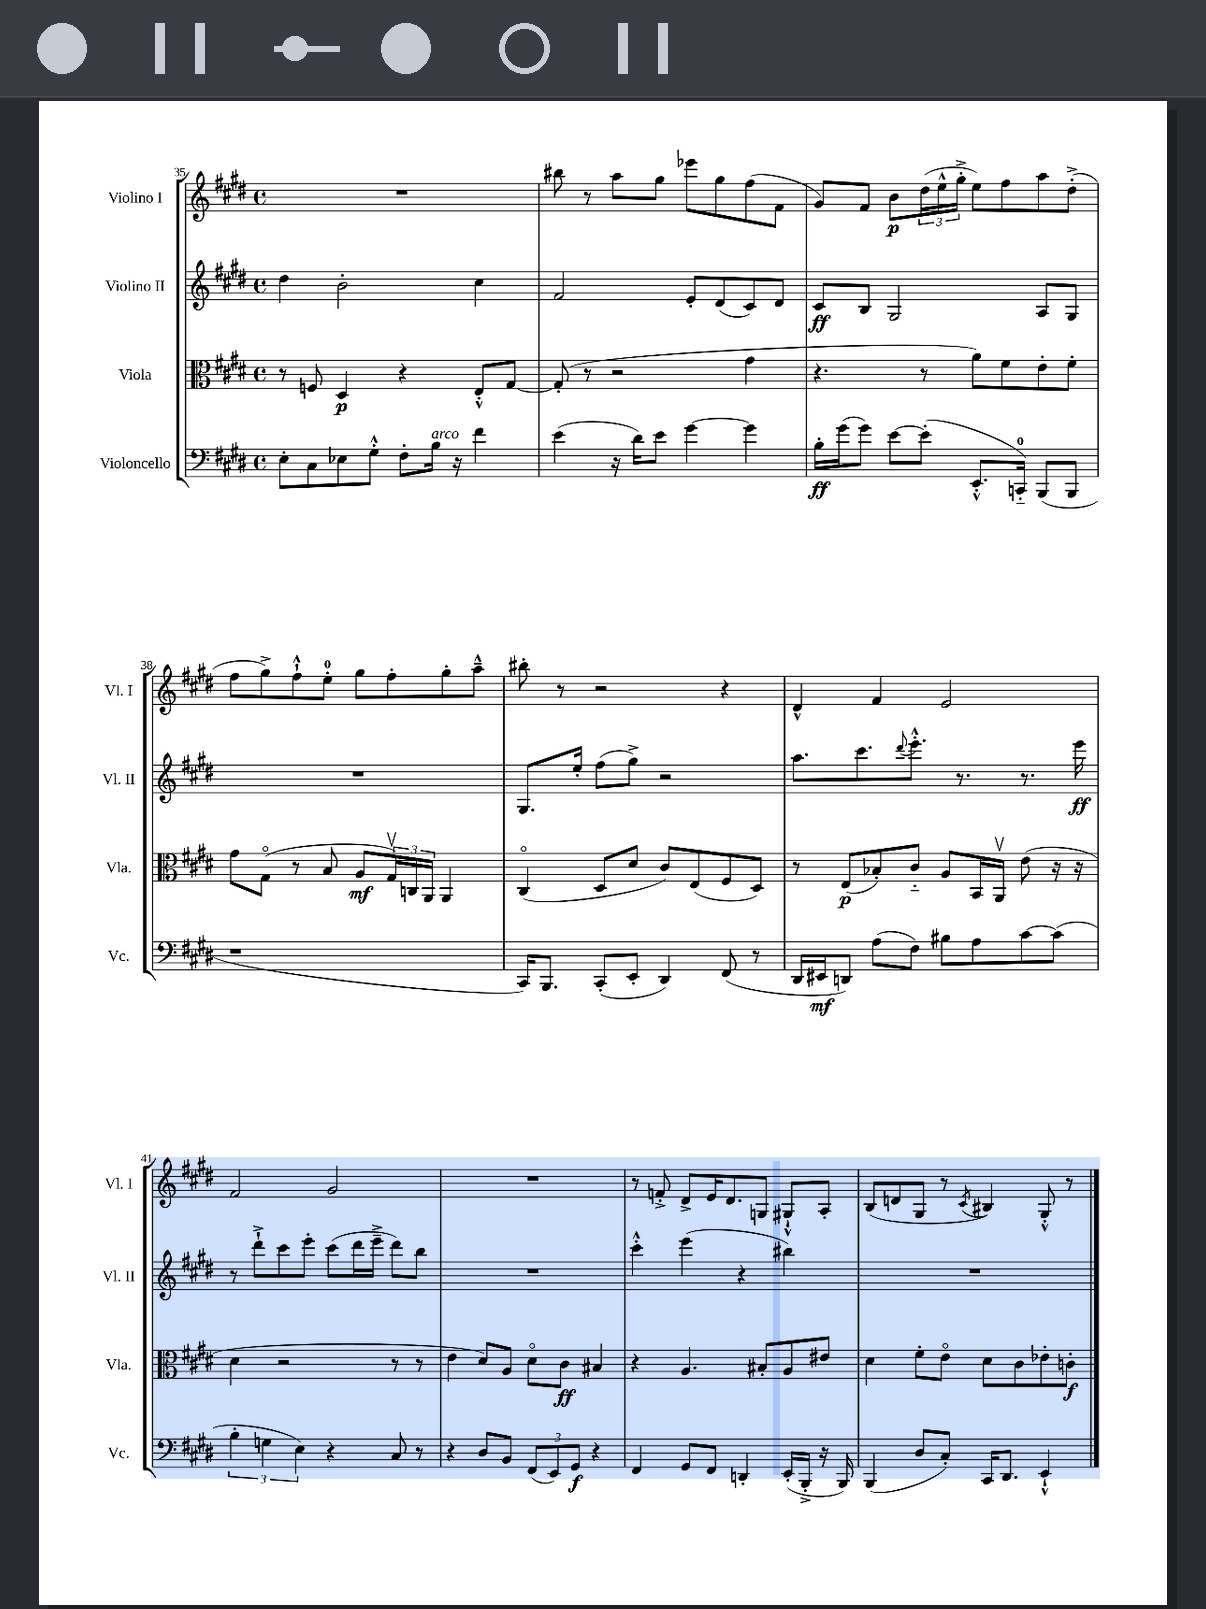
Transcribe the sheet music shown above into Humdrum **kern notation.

**kern	**kern	**kern	**kern
*staff4	*staff3	*staff2	*staff1
*clefF4	*clefC3	*clefG2	*clefG2
*k[f#c#g#d#]	*k[f#c#g#d#]	*k[f#c#g#d#]	*k[f#c#g#d#]
*M4/4	*M4/4	*M4/4	*M4/4
*met(c)	*met(c)	*met(c)	*met(c)
8E'	8r	4dd#	1r
8C#	8F	.	.
8E-	4D#	2b'	.
8G#'^^	.	.	.
8F#'	4r	.	.
16B	.	.	.
16r	.	.	.
4f#	8E'^^	4cc#	.
.	[8G#	.	.
=	=	=	=
(4e	(8G#']	2f#	8bb#
.	8r	.	8r
16r	2r	.	8aa
16d#)	.	.	.
8e	.	.	8gg#
[4g#	.	8e'	8eee-
.	.	(8d#	8gg#
4g#]	4g#	8c#)	(8ff#
.	.	8d#	8f#
=	=	=	=
16B'	4.r	8c#	8g#)
(16g#	.	.	.
8g#)	.	8B	8f#
[8e	.	2G#	8b
(8e']	8r	.	(24dd#
.	.	.	24ee^^
.	.	.	24gg#'^
8.EE'^^	8a)	.	8ee)
.	8f#	.	8ff#
16CC'~)	.	.	.
(8BBB	8e'	8A	8aa
8BBB	8f#'	8G#	(8dd#'^
=	=	=	=
1r	8g#	1r	8ff#
.	(8G#o	.	8gg#^)
.	8r	.	8ff#`^^
.	8B	.	8ee'
.	8A	.	8gg#
.	24G#v)	.	8ff#'
.	24C	.	.
.	24AA	.	.
.	4AA	.	8gg#'
.	.	.	8aa~^^
=	=	=	=
16CC#)	(4C#o	8.G#	8bb#'
8.BBB	.	.	.
.	.	.	8r
.	.	16ee'	.
(8CC#'	8D#	(8ff#	2r
8EE'	8d#	8gg#^)	.
4DD#)	8c#)	2r	.
.	(8E	.	.
(8FF#	8F#	.	4r
8r	8D#)	.	.
=	=	=	=
16DD#	8r	8.aa	4d#^^
16EE#	.	.	.
8DD)	(8E	.	.
.	.	8.ccc#	.
(8A	8B-')	.	4f#
.	.	8qqddd#	.
8F#)	8c#'~	8.eee'^^	.
8B#	8A	.	2e
.	.	8.r	.
8A	16BB	.	.
.	16AAv	.	.
[8c#	(8e	8.r	.
(8c#]	16r	.	.
.	16r	16eee	.
=	=	=	=
6B'	4d#	8r	2f#
.	.	8ddd#`^	.
6G	.	.	.
.	2r	8ccc#	.
6E)	.	.	.
.	.	8eee'	.
4r	.	(8ccc#	2g#
.	.	16ddd#	.
.	.	16eee~^	.
8C#	8r	8ddd#)	.
8r	8r	8bb	.
=	=	=	=
4r	4e	1r	1r
8D#	8d#)	.	.
8BB	8A	.	.
(12FF#	8d#o	.	.
12EE)	.	.	.
.	8c#	.	.
12GG#	.	.	.
4r	4B#	.	.
=	=	=	=
4FF#	4r	4ccc#'^^	8r
.	.	.	8f'^
8GG#	4.A	(4eee	8d#^
8FF#	.	.	16e
.	.	.	8.d#
4DD'	.	4r	.
.	8B#'	.	8G
(16EE'	8A	4bb#)	8G#`^^
16BBB'^	.	.	.
16r	8e#	.	8A'
16BBB)	.	.	.
=	=	=	=
(4BBB	4d#	1r	(8B
.	.	.	8d
8D#	8f#'	.	8G#
8C#')	8eo	.	8r
.	.	.	8qc#
16CC#	8d#	.	4B#)
8.DD#	.	.	.
.	8c#	.	.
4EE`^^	8e-'	.	8G#'^^
.	8c'	.	8r
==	==	==	==
*-	*-	*-	*-
